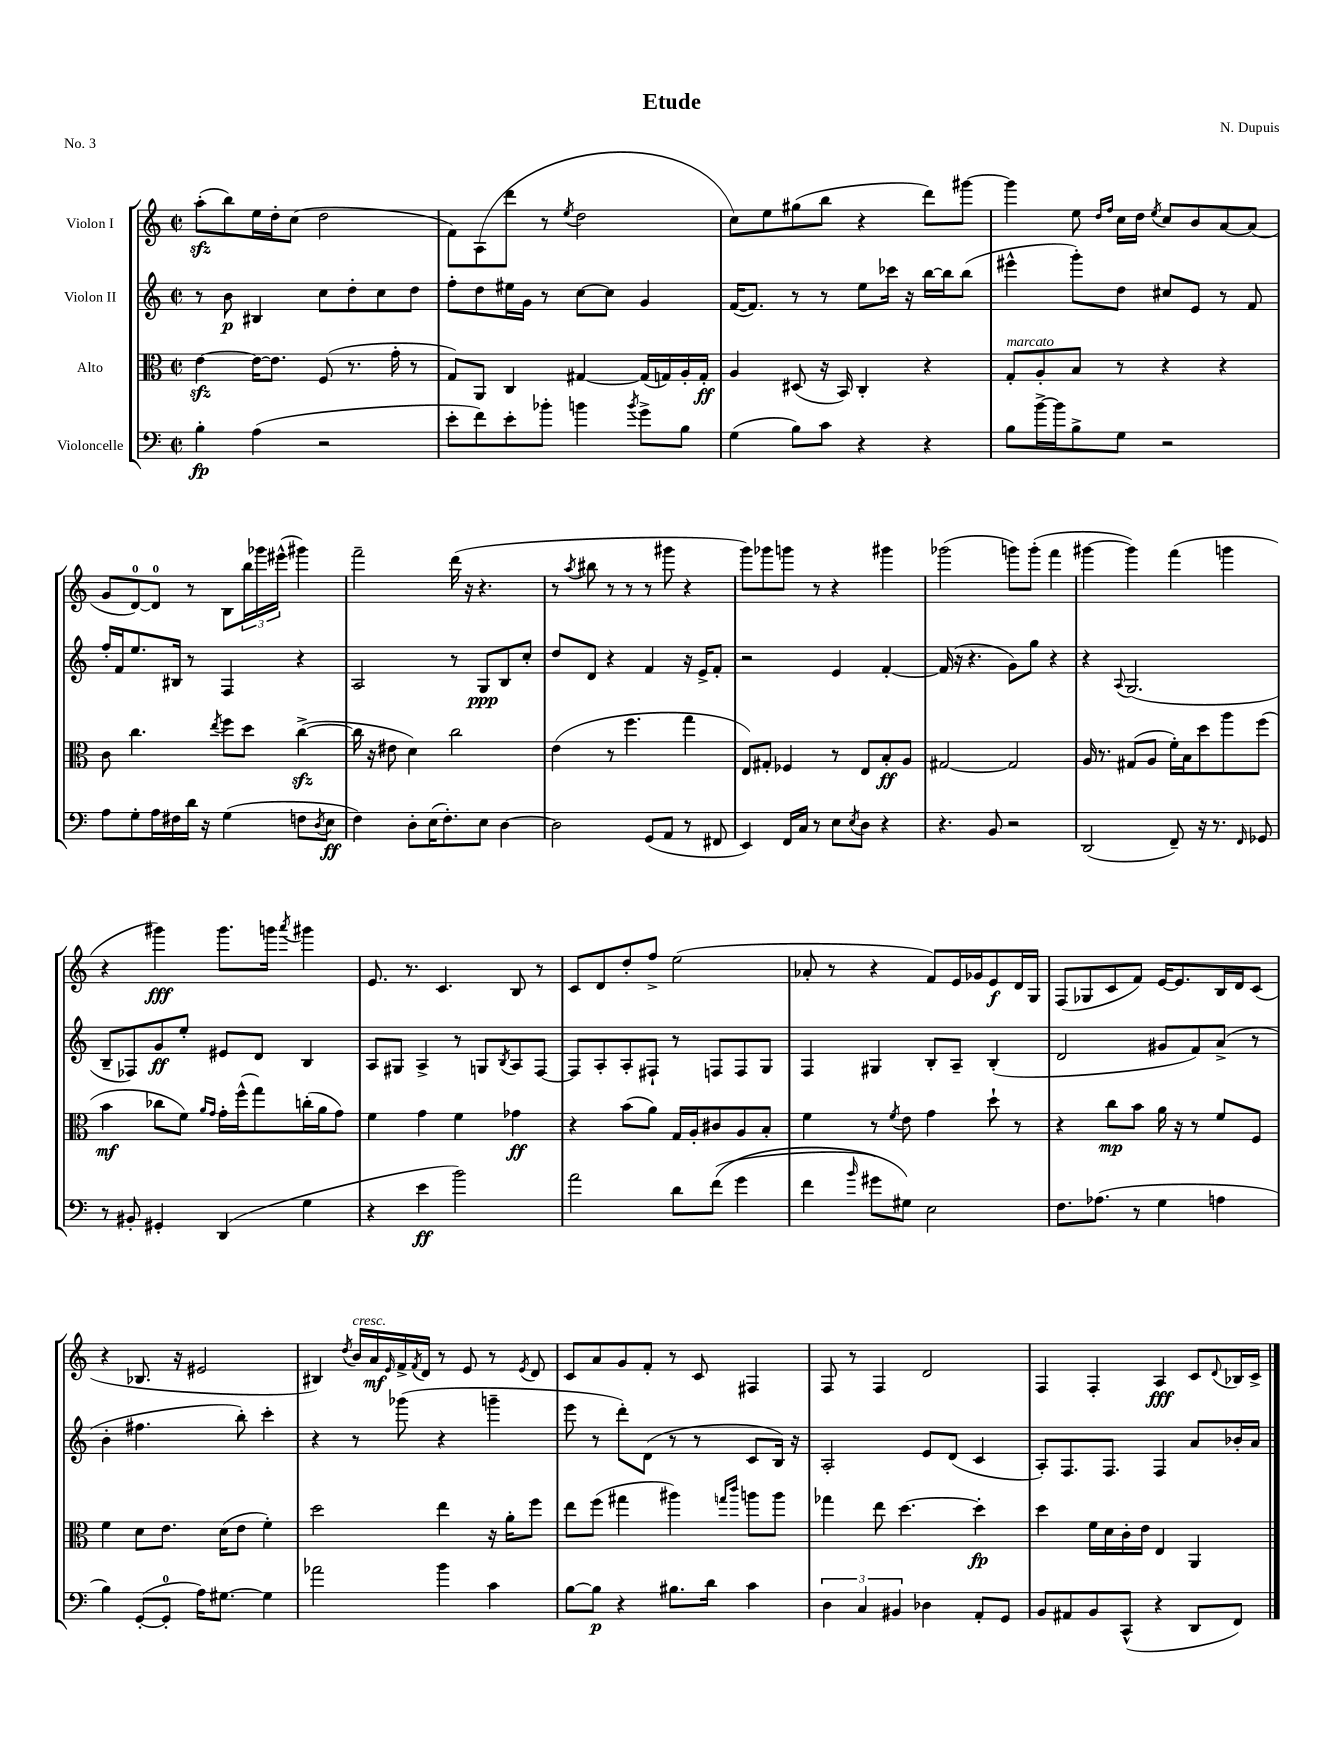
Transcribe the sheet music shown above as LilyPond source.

\header { title = "Etude" composer = "N. Dupuis" piece = "No. 3" }
<<
\new StaffGroup <<
\new Staff = "s0" \with { instrumentName = "Violon I" } {
    \clef treble \key c \major \defaultTimeSignature \time 2/2
    a''8-.\sfz( b''8) e''16 d''16-. c''8( d''2 |
    f'8) a8( d'''8 r8 \acciaccatura { e''8 } d''2 |
    c''8) e''8 gis''8( b''8 r4 d'''8) gis'''8~ |
    gis'''4 e''8 \grace { d''16 f''16 } c''16 d''16 \acciaccatura { e''8 } c''8 b'8 a'8~ a'8( |
    g'8 d'8-0~) d'8-0 r8 b8 \tuplet 3/2 { b''16 ges'''16 eis'''16-^( } gis'''4) |
    f'''2-- d'''16( r16 r4. |
    r8 \acciaccatura { a''8 } bis''8 r8 r8 r8 gis'''8 r4 |
    g'''8) ges'''8 g'''8 r8 r4 gis'''4 |
    ges'''2( g'''8) g'''8-.( f'''4 |
    gis'''4~ gis'''4) f'''4( g'''4 |
    r4 gis'''4\fff) gis'''8. g'''16 \acciaccatura { a'''8 } gis'''4 |
    e'8. r8. c'4. b8 r8 |
    c'8 d'8 d''8-. f''8-> e''2( |
    aes'8-. r8 r4 f'8) e'16 ges'16 e'8\f d'16 g16 |
    f8( ges8 c'8 f'8) e'16~ e'8. b16 d'16 c'8( |
    r4 bes8. r16 eis'2 |
    bis4) \acciaccatura { d''8 } b'16^\markup { \italic "cresc." } a'16\mf \grace { e'16 } f'16-> \acciaccatura { f'8 } d'16 r8 e'8 r8 \acciaccatura { e'8 } d'8 |
    c'8 a'8 g'8 f'8-. r8 c'8 fis4 |
    f8 r8 f4 d'2 |
    f4 f4-. a4\fff c'8 \appoggiatura { d'8 } bes16 c'16-> \bar "|." |
}
\new Staff = "s1" \with { instrumentName = "Violon II" } {
    \clef treble \key c \major \defaultTimeSignature \time 2/2
    r8 b'8\p bis4 c''8 d''8-. c''8 d''8 |
    f''8-. d''8 eis''16 g'16 r8 c''8~ c''8 g'4 |
    f'16~( f'8.) r8 r8 e''8 ces'''16 r16 b''16~ b''16 b''8( |
    eis'''4-^ g'''8-.) d''8 cis''8 e'8 r8 f'8 |
    f''16-. f'16 e''8. bis16 r8 f4 r4 |
    a2 r8 g8\ppp b8 c''8-. |
    d''8 d'8 r4 f'4 r16 e'16-> f'8-. |
    r2 e'4 f'4~-. |
    f'16( r16 r4. g'8) g''8 r4 |
    r4 \appoggiatura { a8 } g2.( |
    b8-- fes8) g'8\ff e''8-. eis'8 d'8 b4 |
    a8 gis8 a4-> r8 g8 \acciaccatura { b8 } a8 f8~ |
    f8 a8-. a8-. fis8-! r8 f8 f8 g8 |
    f4 gis4 b8-. a8-- b4-.( |
    d'2 gis'8 f'8) a'8->( r8 |
    b'4-. fis''4. b''8-.) c'''4-. |
    r4 r8 ges'''8( r4 g'''4-- |
    e'''8 r8 d'''8-.) d'8( r8 r8 c'8 b16) r16 |
    a2-. e'8 d'8( c'4 |
    a8-.) f8. f8. f4 a'8 bes'16-. a'16 \bar "|." |
}
\new Staff = "s2" \with { instrumentName = "Alto" } {
    \clef alto \key c \major \defaultTimeSignature \time 2/2
    e'4~\sfz e'16~ e'8. f8( r8. g'16-. r8 |
    g8) a,8 c4 gis4~ gis16( g16) a16-. g16-.\ff |
    a4 dis8( r16 b,16) c4-. r4 |
    g8-.^\markup { \italic "marcato" } a8-. b8 r8 r4 r4 |
    c'8 c''4. \acciaccatura { e''8 } f''8 d''8 c''4~->\sfz( |
    c''16 r16 eis'8 d'4) c''2 |
    e'4( r8 f''4. g''4 |
    e8) gis8-. fes4 r8 e8 b8-.\ff a8 |
    gis2~ gis2 |
    a16 r8. gis8( a8 f'16-.) b16 d''8 a''8 f''8( |
    b'4\mf ces''8 f'8) \grace { a'16 g'16 } g'16-. f''16-^( g''8) c''16-.( a'16 g'8) |
    f'4 g'4 f'4 ges'4\ff |
    r4 b'8( a'8) g16 a16-. cis'8 a8 b8-. |
    f'4 r8 \acciaccatura { f'8 } e'8 g'4 d''8-! r8 |
    r4 c''8\mp b'8 a'16 r16 r8 f'8 f8 |
    f'4 d'8 e'8. d'16( e'8 f'4-.) |
    d''2 e''4 r16 a'16-. f''8 |
    e''8 f''8( gis''4 ais''4) \grace { g''16 c'''16 } a''8 a''8 |
    ges''4 e''8 d''4.~ d''4-.\fp |
    d''4 f'16 d'16 c'16-. e'16 e4 a,4 \bar "|." |
}
\new Staff = "s3" \with { instrumentName = "Violoncelle" } {
    \clef bass \key c \major \defaultTimeSignature \time 2/2
    b4-.\fp a4( r2 |
    e'8-. f'8) e'8-. bes'8-. b'4 \acciaccatura { b'8 } g'8-> b8 |
    g4( b8) c'8 r4 r4 |
    b8 b'16~-> b'16 b8-> g8 r2 |
    a8 g8-. a16 fis16 d'16 r16 g4( f8 \acciaccatura { d8 } e8\ff |
    f4) d8-. e16( f8.-.) e8 d4~ |
    d2 g,8( a,8 r8 fis,8 |
    e,4) f,16 c16 r8 e8 \acciaccatura { e8 } d8 r4 |
    r4. b,8 r2 |
    d,2( f,8--) r16 r8. \grace { f,16 } ges,8 |
    r8 bis,8-. gis,4-. d,4( g4 |
    r4 e'4\ff b'2) |
    a'2 d'8 f'8(\( g'4 |
    f'4 \grace { b'16 } gis'8) gis8\) e2 |
    f8. aes8.( r8 g4 a4 |
    b4) g,8~-.( g,8-0-. a16) gis8.~ gis4 |
    aes'2 b'4 c'4 |
    b8~ b8\p r4 bis8. d'16 c'4 |
    \tuplet 3/2 { d4 c4 bis,4 } des4 a,8-. g,8 |
    b,8 ais,8 b,8 c,8-^( r4 d,8 f,8) \bar "|." |
}
>>
>>
\layout { \context { \Score \remove "Bar_number_engraver" } }
